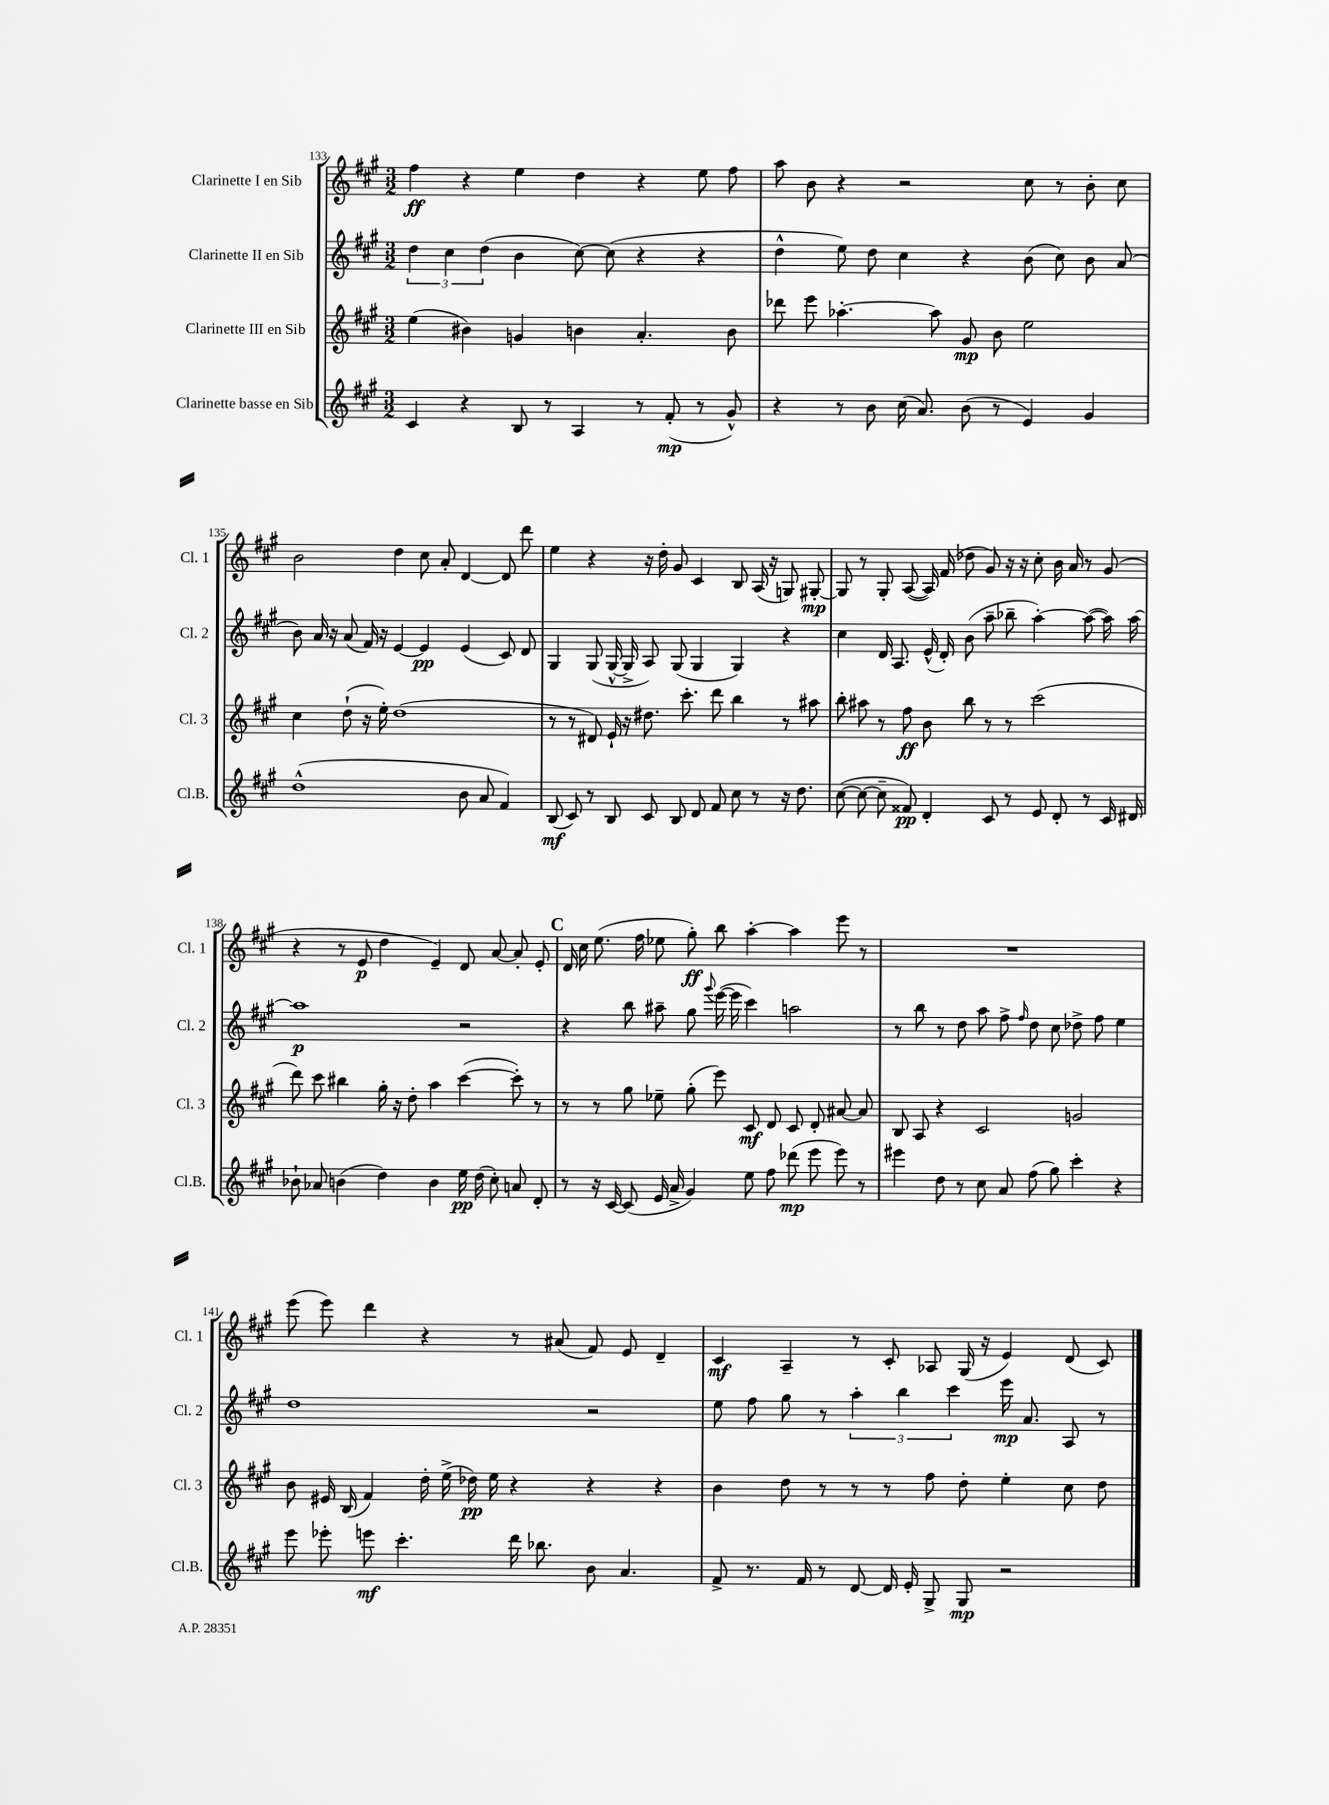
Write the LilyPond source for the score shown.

<<
\new StaffGroup <<
\new Staff = "s0" \with { instrumentName = "Clarinette I en Sib" shortInstrumentName = "Cl. 1" } {
    \clef treble \key a \major \numericTimeSignature \time 3/2
    \autoBeamOff fis''4\ff r4 e''4 d''4 r4 e''8 fis''8 |
    a''8 b'8 r4 r2 cis''8 r8 b'8-. cis''8 |
    b'2 d''4 cis''8 a'8-. d'4~ d'8 d'''8 |
    e''4 r4 r16 d''16-. gis'8 cis'4 b8 a16( r16 g8) gis8~-.\mp |
    gis8 r8 gis8-. a8~( a16) fis'16( des''8 gis'8) r16 r16 cis''8-. b'16 a'16 r8 gis'8( |
    r4 r8 e'8\p d''4 e'4--) d'8 a'8~ a'8-. e'8-. |
    \mark \markup { \bold "C" } d'16 cis''16 e''8.( fis''16 ees''8 gis''8-.\ff) b''8 a''4~-. a''4 e'''8 r8 |
    R1. |
    e'''8( e'''8) d'''4 r4 r8 ais'8( fis'8) e'8 d'4-- |
    cis'4\mf a4-- r8 cis'8-. aes8 gis16( r16 e'4) d'8( cis'8) \bar "|." |
}
\new Staff = "s1" \with { instrumentName = "Clarinette II en Sib" shortInstrumentName = "Cl. 2" } {
    \clef treble \key a \major \numericTimeSignature \time 3/2
    \autoBeamOff \tuplet 3/2 { d''4 cis''4 d''4( } b'4 cis''8~) cis''8( r4 r4 |
    d''4-^ e''8) d''8 cis''4 r4 b'8( cis''8) b'8 a'8( |
    b'8) a'16 r16 a'8( fis'16) r16 e'4~ e'4\pp e'4( cis'8) d'8 |
    gis4 gis8( gis16~-^ gis16-> a8) gis8( gis4 gis4) r4 |
    cis''4 d'16 a8. e'16-^( d'16-.) b'8( a''8-- bes''8-- a''4~-.) a''8~( a''16) a''16~ |
    a''1\p r2 |
    \mark \markup { \bold "C" } r4 b''8 ais''8-- gis''8 \appoggiatura { gis'''8 } e'''16~( e'''16 cis'''4) a''2 |
    r8 b''8 r8 d''8 a''8 fis''8-> \grace { fis''16 } d''8 cis''8 des''8-> fis''8 e''4 |
    d''1 r2 |
    e''8 fis''8 gis''8 r8 \tuplet 3/2 { a''4-. b''4 cis'''4 } e'''16\mp a'8. a8 r8 \bar "|." |
}
\new Staff = "s2" \with { instrumentName = "Clarinette III en Sib" shortInstrumentName = "Cl. 3" } {
    \clef treble \key a \major \numericTimeSignature \time 3/2
    \autoBeamOff e''4( bis'4) g'4 b'4 a'4.-. b'8 |
    des'''8 e'''8 aes''4.~-. aes''8 gis'8\mp b'8 e''2 |
    cis''4 d''8-!( r16 e''16-.) d''1( |
    r8 r8 dis'8) e'16-! r16 dis''8. cis'''8.-. d'''8 b''4 r8 ais''8 |
    b''8-. ais''8 r8 fis''8\ff b'8 b''8 r8 r8 cis'''2( |
    d'''8) cis'''8 bis''4 gis''16-. r16 d''8-. a''4 cis'''4~( cis'''8-.) r8 |
    \mark \markup { \bold "C" } r8 r8 gis''8 ees''8-- gis''8-.( e'''8) cis'8\mf d'8 cis'8 d'8-. ais'8~ ais'8 |
    b8 a8 r4 cis'2 g'2 |
    b'8 eis'16 b16( fis'4) d''16-. e''16->( des''16\pp) e''16 r4 r4 r4 |
    b'4 d''8 r8 r8 r8 fis''8 d''8-. e''4-. cis''8 d''8 \bar "|." |
}
\new Staff = "s3" \with { instrumentName = "Clarinette basse en Sib" shortInstrumentName = "Cl.B." } {
    \clef treble \key a \major \numericTimeSignature \time 3/2
    \autoBeamOff cis'4 r4 b8 r8 a4 r8 fis'8-.\mp( r8 gis'8-^) |
    r4 r8 b'8 cis''16( a'8.) b'8( r8 e'4) gis'4 |
    d''1-^( b'8 a'8 fis'4) |
    b8\mf( cis'8) r8 b8 cis'8 b8 d'8 fis'8 cis''8 r8 r16 d''8. |
    cis''8~( cis''8~ cis''8-- fisis'8\pp) d'4-. cis'8 r8 e'8 d'8-. r8 cis'16 dis'16 |
    bes'8-! aes'8 b'4( d''4) b'4 e''16\pp d''16( cis''8-.) a'8 d'8-. |
    \mark \markup { \bold "C" } r8 r16 cis'16~ cis'8( e'16 a'16-> gis'4) e''8 fis''8 des'''8\mp( e'''8 e'''8) r8 |
    eis'''4 d''8 r8 cis''8 a'8 fis''8( gis''8) cis'''4-. r4 |
    e'''8 ees'''8-. e'''8\mf cis'''4.-. d'''16 bes''8. b'8 a'4. |
    fis'8-> r8. fis'16 r8 d'8~ d'16 e'16-. gis8-> gis8\mp r2 \bar "|." |
}
>>
>>
\layout { \context { \Score currentBarNumber = #133 } }
